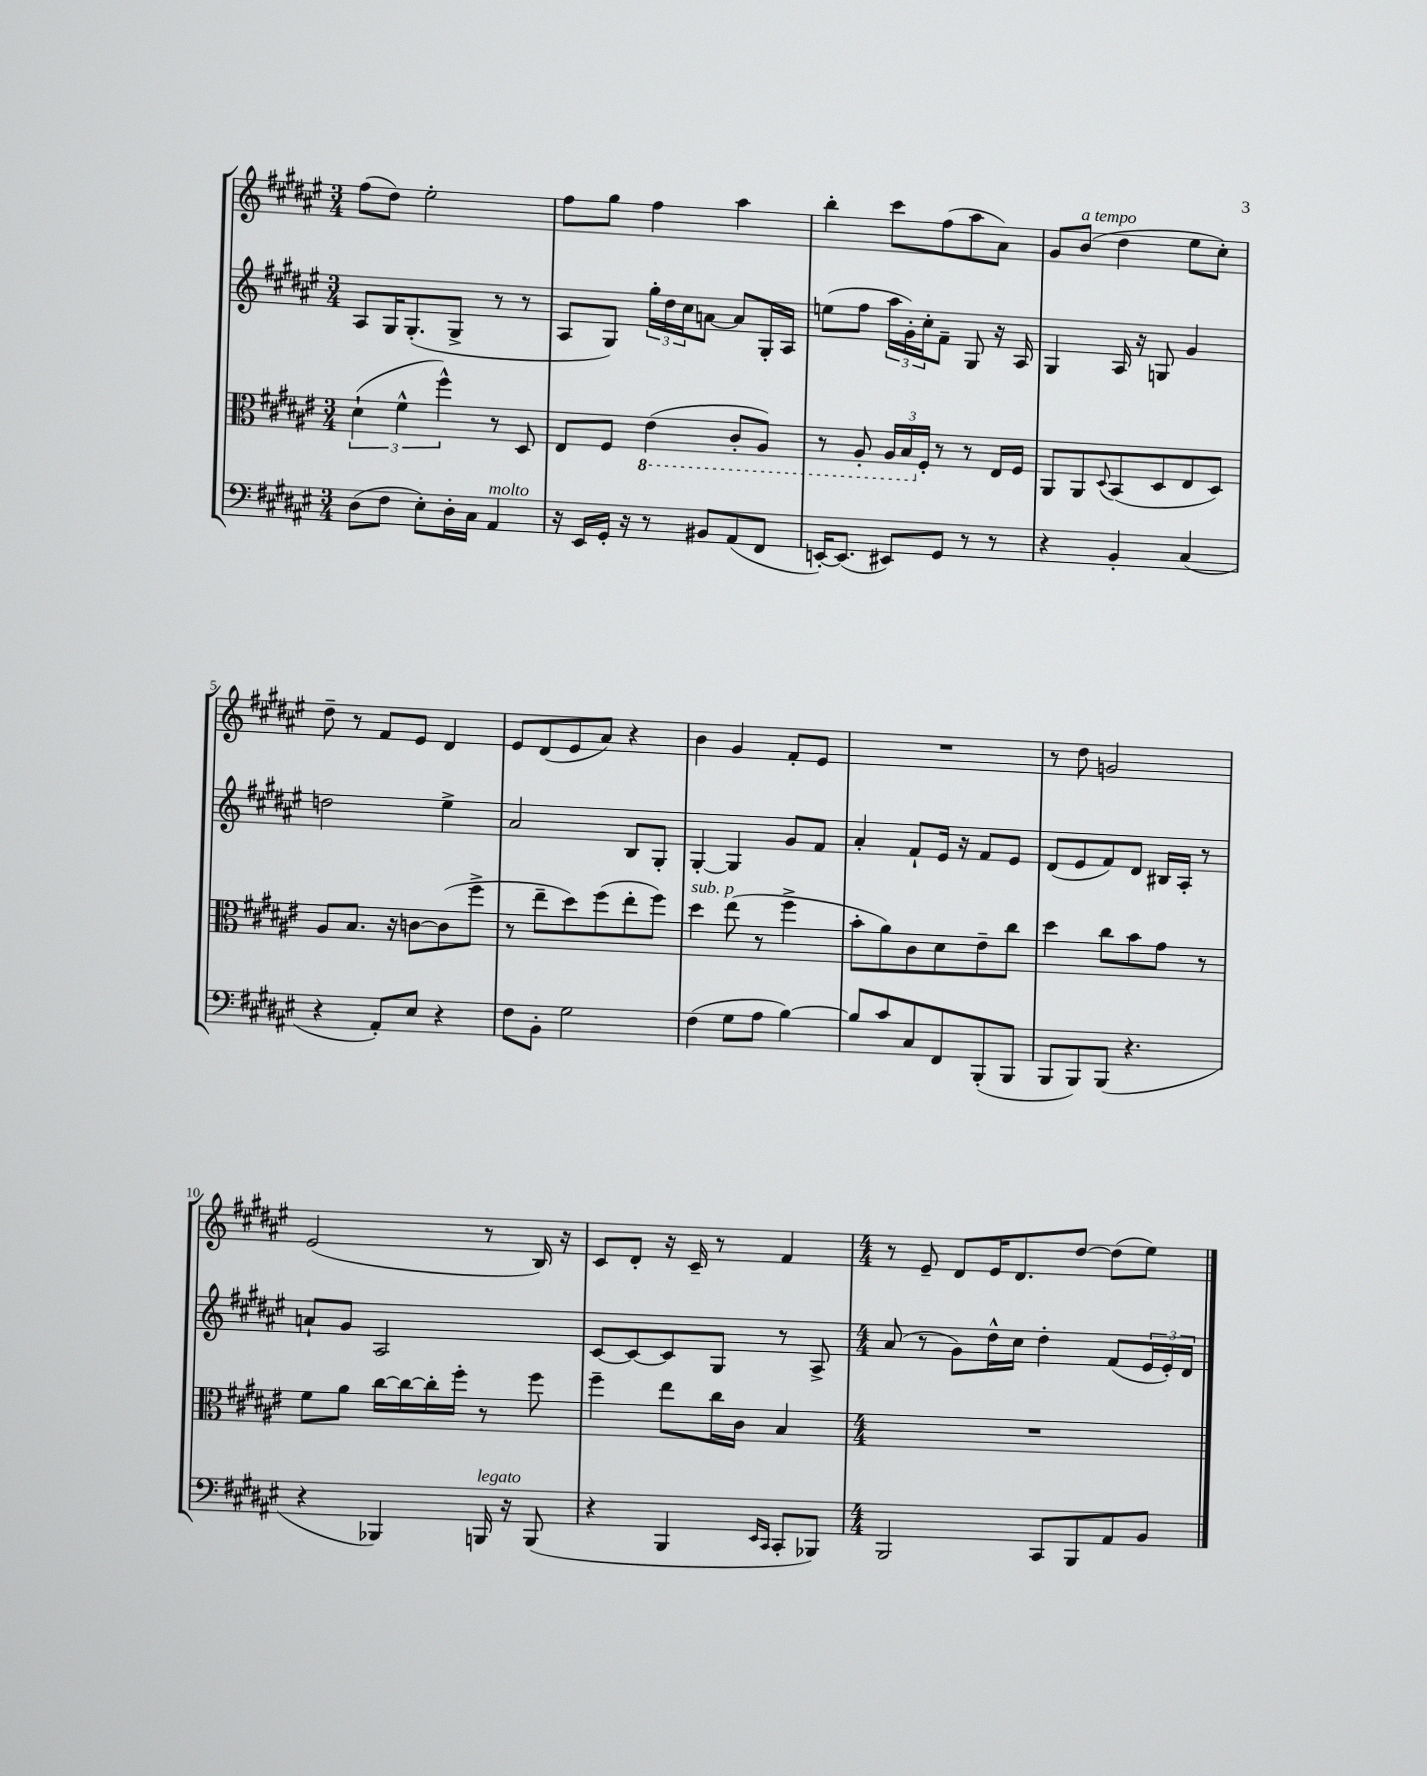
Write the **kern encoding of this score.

**kern	**kern	**kern	**kern
*staff4	*staff3	*staff2	*staff1
*clefF4	*clefC3	*clefG2	*clefG2
*k[f#c#g#d#a#e#]	*k[f#c#g#d#a#e#]	*k[f#c#g#d#a#e#]	*k[f#c#g#d#a#e#]
*M3/4	*M3/4	*M3/4	*M3/4
(8D#\L	(6d#`\	8A#/L	(8ff#\L
8F#\J	.	16G#/K	8dd#\J)
.	6f#^^\	.	.
.	.	(8.G#'/	.
8E#'\L)	.	.	2ee#'\
.	6ff#^^\)	.	.
16D#'\L	.	8G#^/J	.
16C#\JJ	.	.	.
4AA#/	8r	8r	.
.	8D#/	8r	.
=	=	=	=
16r	8E#/L	8A#/L	8ff#\L
16EE#/LL	.	.	.
16GG#'/JJ	8F#/J	8G#/J)	8gg#\J
16r	.	.	.
8r	(4E#\	24gg#'\LL	4ff#\
.	.	24dd#\	.
.	.	24cc#\J	.
8BB#/L	.	[8a\J	.
(8AA#/	8C#'/L	8a/]L	4aa#\
8FF#/J	8AA#/J)	16G#'/L	.
.	.	16A#/JJ	.
=	=	=	=
[16EE'/LK)	8r	(8ee\L	4bb'\
(8.EE/]J	.	.	.
.	8AA#'/	8ff#\J	.
8EE#/L)	24AA#/LL	24aa#\LL	8ccc#\L
.	24BB/	24g#'\)	.
.	24F#'/JJ	24cc#'\J	.
8GG#/J	8r	8f#~\J	(8ff#\
8r	8r	8G#/	8aa#\
8r	16E#/LL	16r	8a#\J)
.	16F#/JJ	16A#/	.
=	=	=	=
4r	8AA#/L	4G#/	8g#/L
.	8AA#/	.	(8b/J
.	8qqD#/	.	.
4BB'/	(8BB/	16A#/	4dd#\
.	.	16r	.
.	8D#/	8G/	.
(4C#/	8E#/	4g#/	8ee#\L
.	8D#/J)	.	8cc#'\J)
=	=	=	=
4r	8A#/L	2dd\	8dd#~\
.	8.B/J	.	8r
8AA#'/L)	.	.	8f#/L
.	16r	.	.
8E#/J	[8c\L	.	8e#/J
4r	(8c\]	4ee#^\	4d#/
.	8ff#^\J	.	.
=	=	=	=
8F#\L	8r	2a#/	8e#/L
8BB'\J	8ee#~\L	.	(8d#/
2G#\	8dd#\)	.	8e#/
.	(8ff#\	.	8a#/J)
.	8ee#'\	8B/L	4r
.	8ff#\J)	8G#'/J	.
=	=	=	=
(4F#\	4dd#\	[4G#'/	4b\
8G#\L	(8ee#\	4G#/]	4g#/
8A#\J	8r	.	.
[4B\)	4ff#^\	8g#/L	8f#'/L
.	.	8f#/J	8e#/J
=	=	=	=
8B/]L	8b'\L	4a#'/	2.r
8c#/	8a#\)	.	.
8C#/	8c#\	8f#`/L	.
8FF#/	8d#\	16e#/Jk	.
.	.	16r	.
(8BBB'/	8e#~\	8f#/L	.
8BBB/J	8cc#\J	8e#/J	.
=	=	=	=
8BBB/L	4dd#\	(8d#/L	8r
8BBB/)	.	8e#/	8dd#\
(8BBB/J	8cc#\L	8f#/)	2g/
4.r	8b\	8d#/J	.
.	8g#\J	16B#/LL	.
.	.	16A#'/JJ	.
.	8r	8r	.
=	=	=	=
4r	8f#\L	8a`/L	(2e#/
.	8a#\J	8g#/J	.
4BBB-/)	[16cc#\LL	2A#/	.
.	16cc#\_	.	.
.	16cc#'\]	.	.
.	16ff#'\JJ	.	.
16BBB/	8r	.	8r
16r	.	.	.
(8BBB/	8ff#\	.	16B/)
.	.	.	16r
=	=	=	=
4r	4ff#~\	[8c#/L	8c#/L
.	.	8c#/_	8d#'/J
4BBB/	8ee#\L	8c#/]	16r
.	.	.	16c#~/
.	16cc#\L	8G#/J	8r
.	16c#\JJ	.	.
16qqEE#/LL	.	.	.
16qqCC#/JJ	.	.	.
8CC#'/L	4B/	8r	4f#/
8BBB-/J)	.	8A#^/	.
=	=	=	=
*M4/4	*M4/4	*M4/4	*M4/4
2BBB/	1r	(8a#/	8r
.	.	8r	8e#~/
.	.	8g#\L)	8d#/L
.	.	16dd#^^\L	16e#/K
.	.	16cc#\JJ	8.d#/
8CC#/L	.	4dd#'\	.
8BBB/	.	.	[8dd#/J
8AA#/	.	(8f#/L	(8dd#\]L
8BB/J	.	24e#/L	8ee#\J)
.	.	24e#'/)	.
.	.	24d#/JJ	.
==	==	==	==
*-	*-	*-	*-
